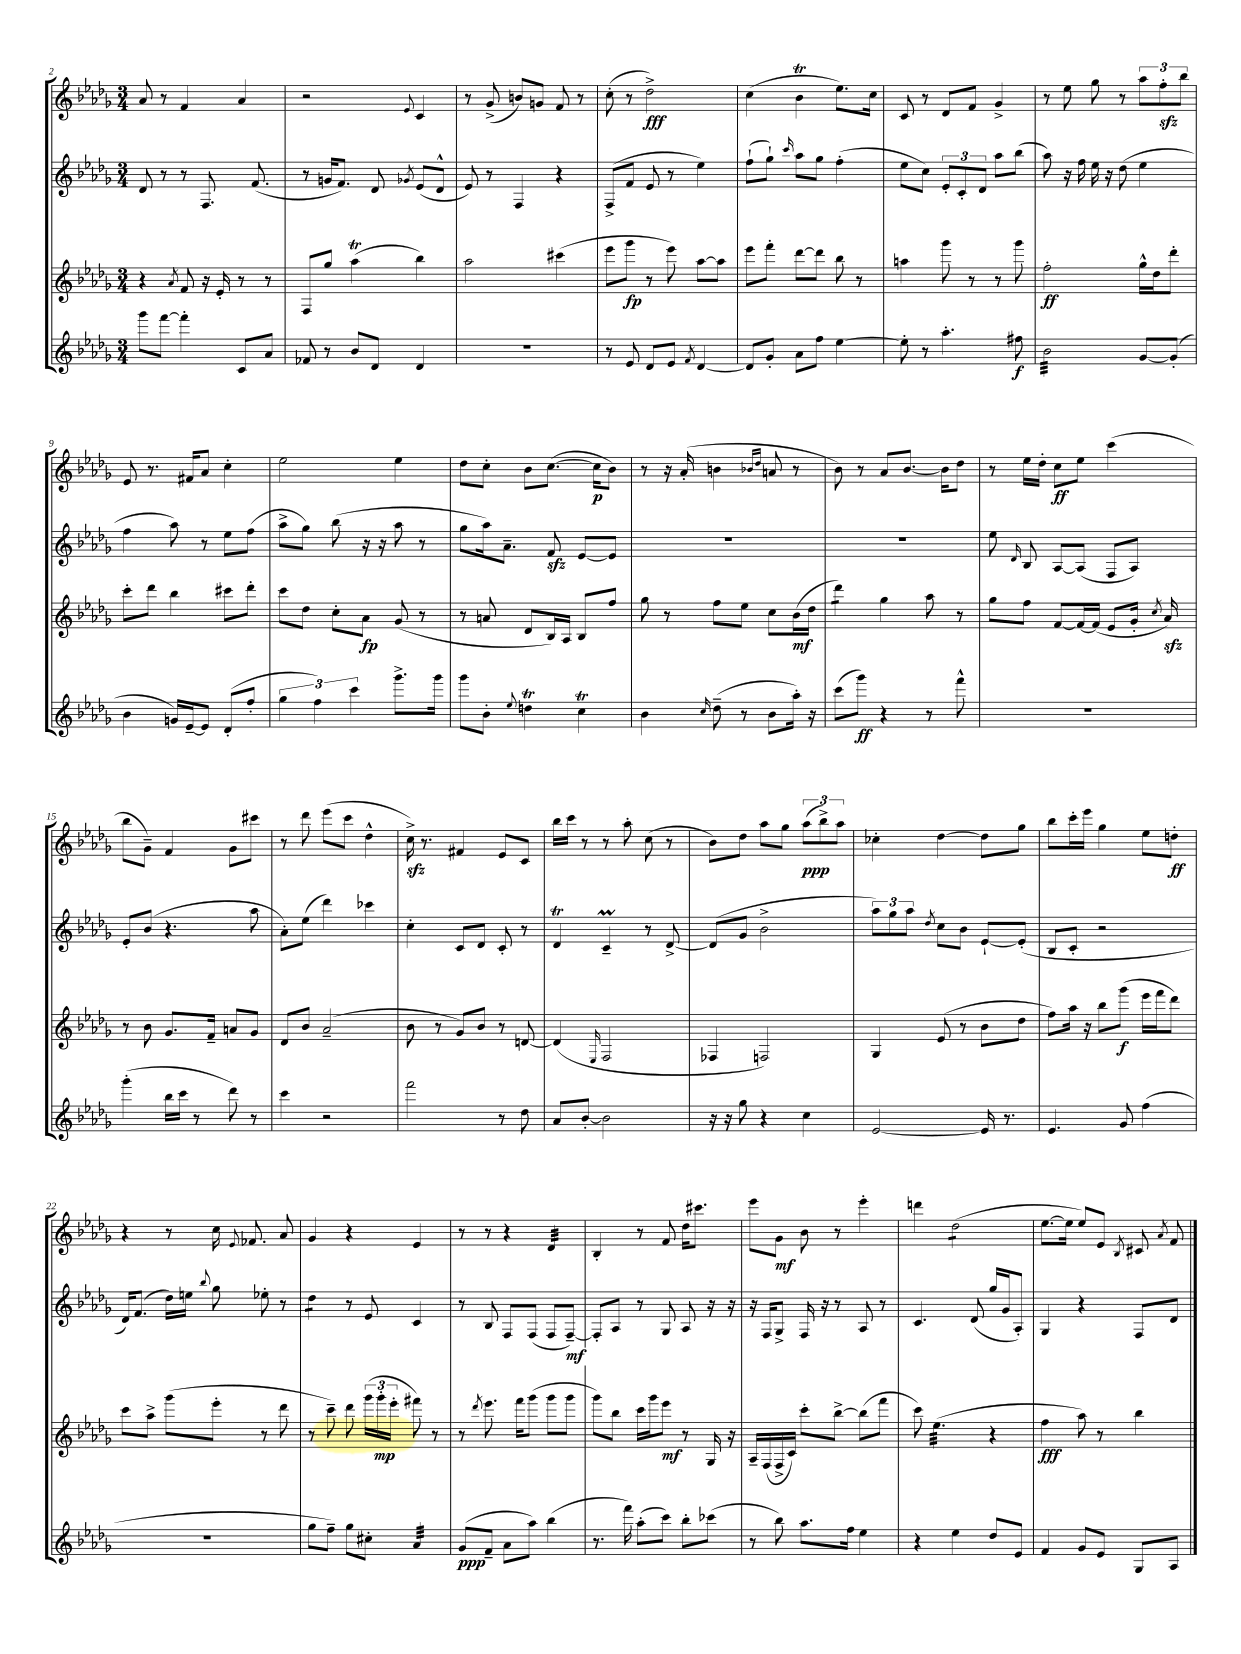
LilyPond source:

<<
\new StaffGroup <<
\new Staff = "s0" {
    \clef treble \key des \major \numericTimeSignature \time 3/4
    \autoBeamOff aes'8 r8 f'4 aes'4 |
    r2 \appoggiatura { ees'8 } c'4 |
    r8 ges'8->( b'8[) g'8] f'8 r8 |
    c''8-.( r8 des''2->\fff) |
    c''4( bes'4\trill ees''8.[) c''16] |
    c'8 r8 des'8[ f'8] ges'4-> |
    r8 ees''8 ges''8 r8 \tuplet 3/2 { aes''8[ f''8-.\sfz bes''8] } |
    ees'8 r8. fis'16[ aes'8] c''4-. |
    ees''2 ees''4 |
    des''8[ c''8]-. bes'8[ c''8.]~( c''16[\p bes'8]) |
    r8 r16 aes'16-.( b'4 \grace { bes'16[ des''16] } a'8 r8 |
    bes'8) r8 aes'8[ bes'8.]~ bes'16[ des''8] |
    r8 ees''16[ des''16]-. c''8[\ff ees''8] c'''4( |
    bes''8[ ges'8]--) f'4 ges'8[ cis'''8] |
    r8 des'''8 ees'''8[( c'''8] des''4-^ |
    c''16->\sfz) r8. fis'4 ees'8[ c'8] |
    bes''16[ c'''16] r8 r8 aes''8-. c''8( r8 |
    bes'8[) des''8] aes''8[ ges''8] \tuplet 3/2 { aes''8[\ppp( bes''8->) aes''8] } |
    ces''4-. des''4~ des''8[ ges''8] |
    bes''8[ c'''16-. ees'''16] ges''4 ees''8[ d''8]-.\ff |
    r4 r8 c''16 \appoggiatura { ees'8 } fes'8. aes'8 |
    ges'4 r4 ees'4 |
    r8 r8 r4 des'4:32 |
    bes4-. r8 f'8 des''16[ cis'''8.] |
    ees'''8[ ges'8]\mf bes'8 r8 ees'''4-. |
    d'''4 des''2:8( |
    ees''8.[~ ees''16] ees''8[) ees'8] \acciaccatura { bes8 } cis'8 \acciaccatura { aes'8 } f'8 \bar "|." |
}
\new Staff = "s1" {
    \clef treble \key des \major \numericTimeSignature \time 3/4
    \autoBeamOff des'8 r8 r8 f8. f'8.( |
    r8 g'16[ f'8.]) des'8 \acciaccatura { ges'8 } ees'8[( des'8]-^ |
    ees'8) r8 f4 r4 |
    f8[->( f'8] ees'8 r8 ees''4) |
    f''8[-!( ges''8]-!) \grace { c'''16 } aes''8[ ges''8] f''4-.( |
    ees''8[ c''8]) \tuplet 3/2 { ees'8[-. c'8-. des'8] } aes''8[ bes''8]( |
    aes''8) r16 f''16 ees''16 r16 des''8( ees''4 |
    f''4 aes''8) r8 ees''8[ f''8]( |
    aes''8[-> ges''8]) bes''8( r16 r16 aes''8 r8 |
    ges''8[ aes''16) aes'8.]-- f'8\sfz ees'8[~ ees'8] |
    R2. |
    R2. |
    ees''8 \grace { des'16 } bes8 aes8[~ aes8]( f8[ aes8]) |
    ees'8[-. bes'8]( r4. aes''8 |
    aes'8[-.) ees''8]( des'''4) ces'''4 |
    c''4-. c'8[ des'8] c'8-. r8 |
    des'4\trill c'4--\prall r8 des'8~-> |
    des'8[( ges'8] bes'2-> |
    \tuplet 3/2 { aes''8[) ges''8 aes''8] } \acciaccatura { des''8 } c''8[ bes'8] ees'8[~-! ees'8]-.( |
    bes8[ c'8]-. r2 |
    des'16[) f'8.]( des''16[) e''16] \appoggiatura { bes''8 } ges''8 ees''8-. r8 |
    des''4:8 r8 ees'8 c'4 |
    r8 bes8 f8[ f8]( f8[ f8]~--\mf) |
    f8[-. aes8] r8 ges8 aes8 r16 r16 |
    r16 f16[ ges8]-> f16 r16 r8 aes8 r8 |
    c'4. des'8( ges''16[ ges'16 aes8]-.) |
    ges4 r4 f8[ des'8] \bar "|." |
}
\new Staff = "s2" {
    \clef treble \key des \major \numericTimeSignature \time 3/4
    \autoBeamOff r4 \acciaccatura { aes'8 } f'8 r16 ees'16-. r8 r8 |
    f8[ ges''8] aes''4\trill( bes''4) |
    aes''2 cis'''4( |
    ees'''8[ ges'''8]\fp r8 ees'''8) aes''8[~ aes''8] |
    ees'''8[ f'''8]-. des'''8[~ des'''8] bes''8 r8 |
    a''4 ges'''8 r8 r8 ges'''8 |
    f''2-.\ff ges''16[-^ des''16 des'''8]-. |
    c'''8[-. des'''8] bes''4 cis'''8[ des'''8]-. |
    c'''8[ des''8] c''8[-. aes'8]\fp ges'8( r8 |
    r8 a'8 des'8[ bes16) aes16] bes8[ f''8] |
    ges''8 r8 f''8[ ees''8] c''8[ bes'16\mf( des''16] |
    des'''4:8) ges''4 aes''8 r8 |
    ges''8[ f''8] f'8[~ f'16~ f'16]( ees'8[ ges'16]-. \acciaccatura { c''8 } aes'16\sfz) |
    r8 bes'8 ges'8.[ f'16]-- a'8[ ges'8] |
    des'8[ bes'8] aes'2--( |
    bes'8 r8 ges'8[) bes'8] r8 d'8~ |
    d'4( \grace { ees16 } f2 |
    fes4 f2) |
    ges4 ees'8( r8 bes'8[ des''8] |
    f''8[) aes''16] r16 bes''8[ ges'''8]\f( ees'''16[ f'''16 des'''8]) |
    c'''8[ aes''8]-> ges'''8[( ees'''8]-. r8 des'''8 |
    r8 c'''8--) des'''8 \tuplet 3/2 { ges'''16[( ges'''16-.\mp ees'''16]-. } fis'''8) r8 |
    r8 \acciaccatura { des'''8 } ees'''8. f'''16[ ges'''8]( ges'''8[ ges'''8] |
    ges'''8[) bes''8] c'''16[ ges'''16 ees'''8]\mf r8 ges16 r16 |
    aes16[-- f16( f16-> c'16]) c'''8[-. bes''8]~-> bes''8[( f'''8] |
    c'''8) ees''4.:32( r4 |
    f''4\fff aes''8) r8 bes''4 \bar "|." |
}
\new Staff = "s3" {
    \clef treble \key des \major \numericTimeSignature \time 3/4
    \autoBeamOff ges'''8[ f'''8]~ f'''4-. c'8[ aes'8] |
    fes'8 r8 bes'8[ des'8] des'4 |
    R2. |
    r8 ees'8 des'8[ ees'8] \acciaccatura { f'8 } des'4~ |
    des'8[ ges'8]-. aes'8[ f''8] ees''4~ |
    ees''8-. r8 aes''4.-. fis''8\f |
    bes'2:32 ges'8[~ ges'8]-.( |
    bes'4 g'16[) ees'16~-- ees'8] des'8[-.( f''8]-. |
    \tuplet 3/2 { ges''4 f''4) c'''4 } ges'''8.[-> ges'''16] |
    ges'''8[ bes'8]-. \appoggiatura { ees''8 } d''4\trill c''4\trill |
    bes'4 \grace { c''16 } des''8--( r8 bes'8[ aes''16]-.) r16 |
    c'''8[( ges'''8]\ff) r4 r8 f'''8-^ |
    R2. |
    ges'''4-.( bes''16[ c'''16] r8 des'''8) r8 |
    c'''4 r2 |
    f'''2 r8 des''8 |
    aes'8[ bes'8]~-. bes'2 |
    r16 r16 ges''8 r4 c''4 |
    ees'2~ ees'16 r8. |
    ees'4. ges'8 f''4( |
    R2. |
    ges''8[ f''8]--) ges''8[ cis''8]-. aes'4:32 |
    ges'8[\ppp( f'8]-- aes'8[ aes''8]) bes''4( |
    r8. f'''16) aes''8[-.( c'''8]) bes''8[-. ces'''8]( |
    r8 bes''8) aes''8.[ f''16] ees''4 |
    r4 ees''4 des''8[ ees'8] |
    f'4 ges'8[ ees'8] ges8[ aes8] \bar "|." |
}
>>
>>
\layout { \context { \Score currentBarNumber = #2 } }
